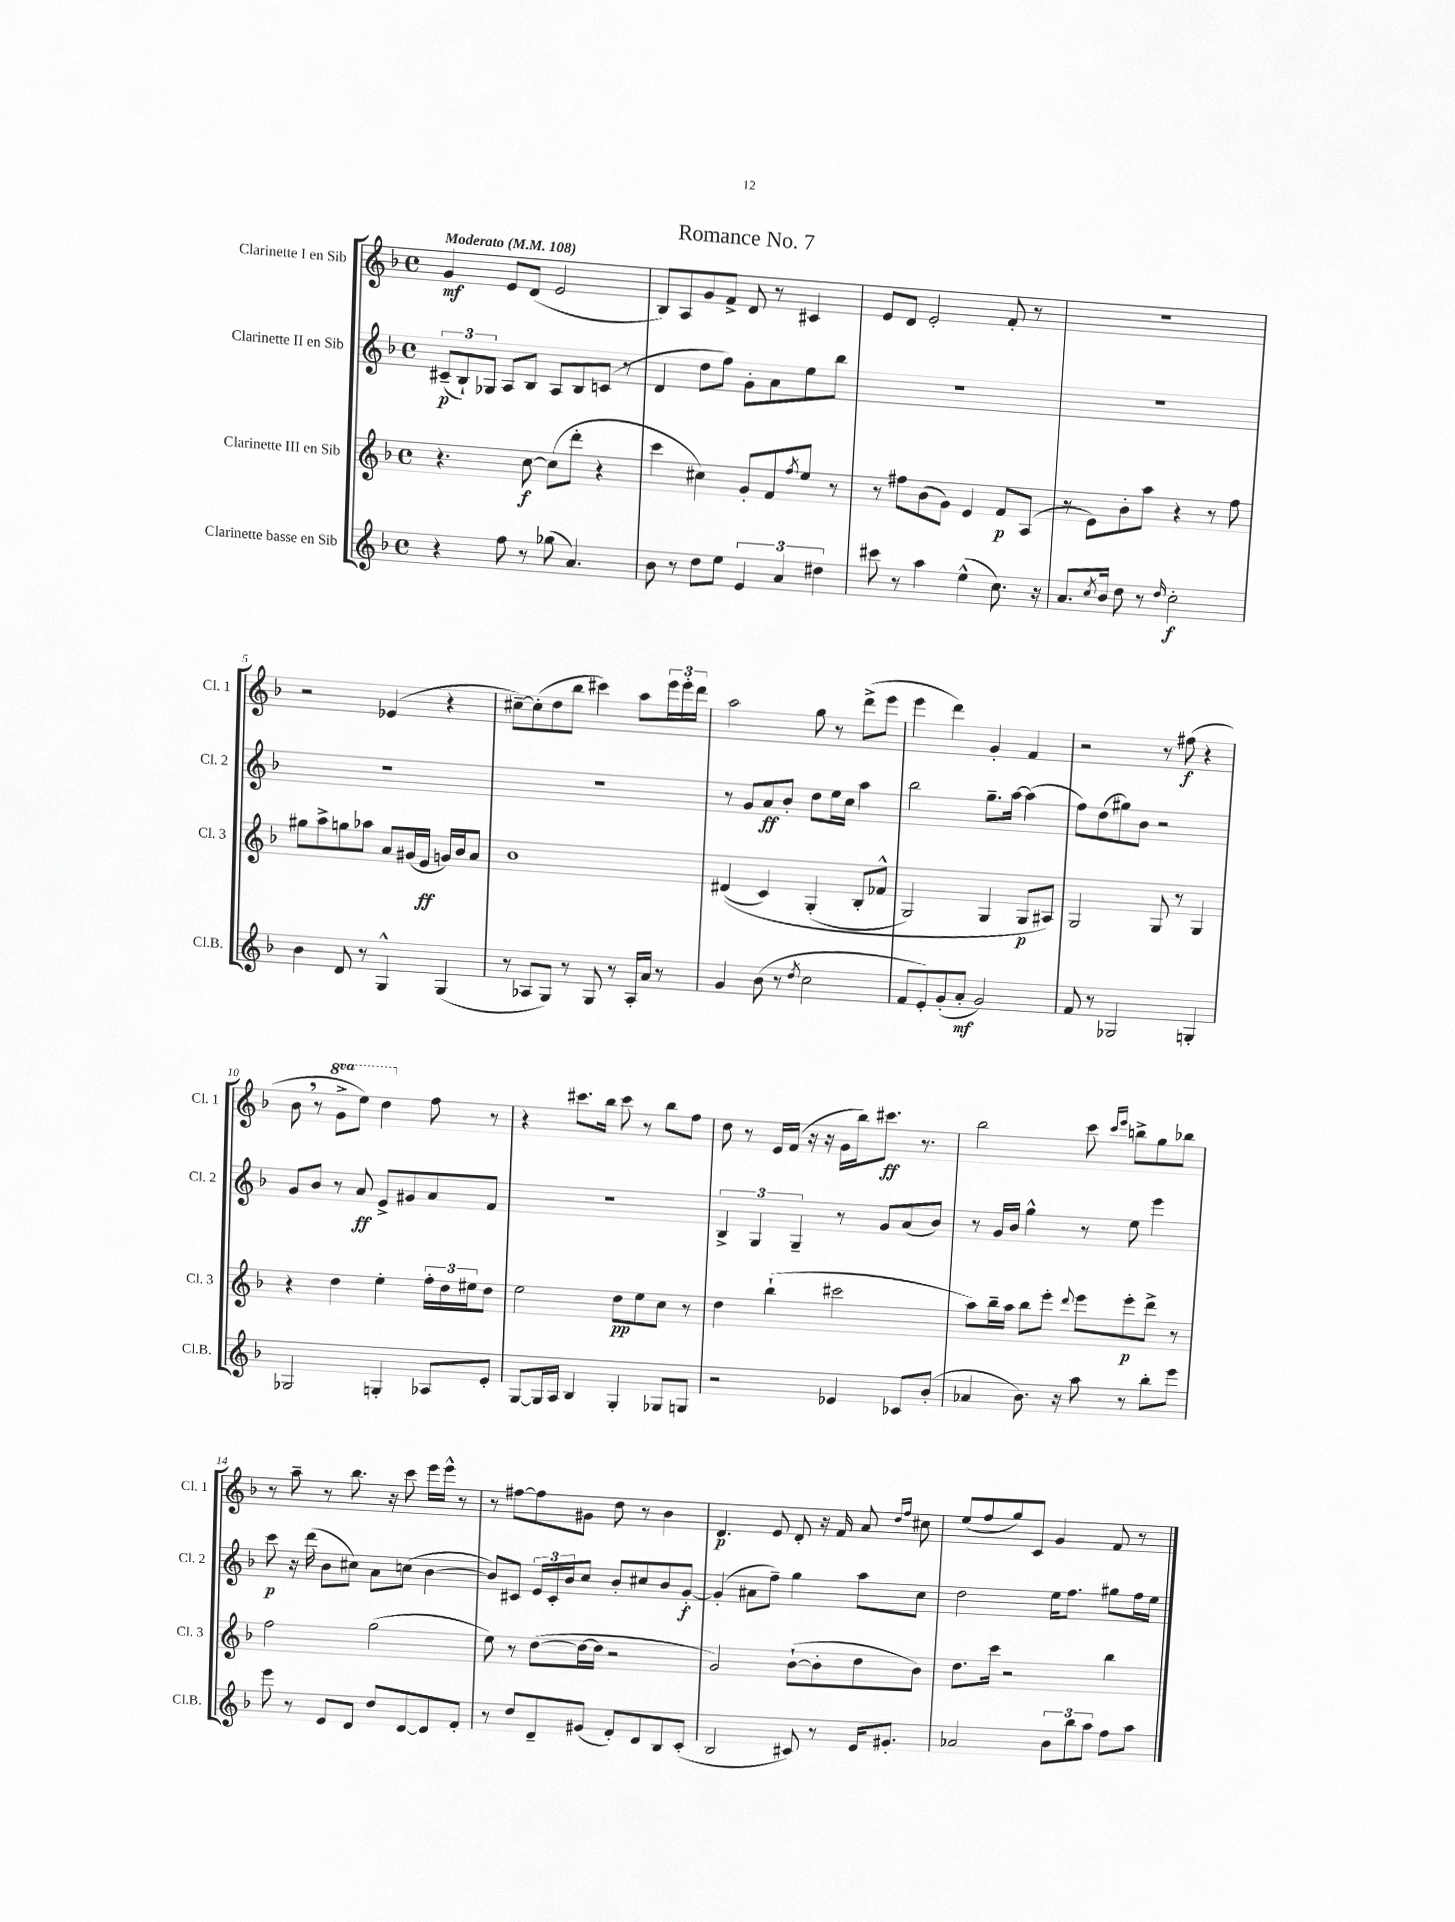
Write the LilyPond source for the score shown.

\header { title = "Romance No. 7" }
<<
\new StaffGroup <<
\new Staff = "s0" \with { instrumentName = "Clarinette I en Sib" shortInstrumentName = "Cl. 1" } {
    \clef treble \key f \major \defaultTimeSignature \time 4/4 \set Staff.ottavationMarkups = #ottavation-simple-ordinals \tempo "Moderato" 4 = 108
    g'4\mf e'8 d'8( e'2 |
    bes8) a8 g'8 f'8-> d'8 r8 cis'4 |
    e'8 d'8 e'2-. f'8-. r8 |
    R1 |
    r2 ees'4( r4 |
    cis''8~--) cis''8-.( d''8 bes''8 cis'''4) a''8 \tuplet 3/2 { e'''16 e'''16-. d'''16 } |
    a''2 g''8 r8 d'''8->( e'''8 |
    e'''4 d'''4) g'4-. f'4 |
    r2 r8 fis''8\f( r4 |
    bes'8 \breathe r8 \ottava #1 g''8-> e'''8) d'''4 \ottava #0 f''8 r8 |
    r4 cis'''8. bes''16 cis'''8 r8 bes''8 f''8 |
    d''8 r8 e'16 f'16( r16 r16 g'16 bes''16) cis'''8.\ff r8. |
    bes''2 c'''8 \grace { c'''16 e'''16 } b''8-> g''8 bes''8 |
    r8 a''8-- r8 bes''8. r16 c'''8 e'''16 e'''16-^ r8 |
    r8 fis''8~ fis''8 gis'8 d''8 r8 bes'4 |
    d'4.\p e'8 d'8-. r16 f'16 a'8 \grace { d''16 f''16 } cis''8 |
    e''8( f''8 g''8) c'8 g'4 f'8 r8 \bar "|." |
}
\new Staff = "s1" \with { instrumentName = "Clarinette II en Sib" shortInstrumentName = "Cl. 2" } {
    \clef treble \key f \major \defaultTimeSignature \time 4/4
    \tuplet 3/2 { cis'8--\p( bes8-!) ges8 } a8 bes8 a8 bes8 c'8( r8 |
    d'4 d''8 f''8) g'8-. a'8 e''8 bes''8 |
    R1 |
    R1 |
    R1 |
    R1 |
    r8 g'8 a'8\ff bes'8-. d''8 e''16 c''16 a''4 |
    bes''2 g''8.-- a''16~ a''4( |
    f''8) d''8( gis''8) bes'8 r2 |
    g'8 bes'8 r8 a'8\ff e'8-> gis'8 a'8 f'8 |
    r1 |
    \tuplet 3/2 { bes4-> g4 g4-- } r8 g'8 a'8( bes'8) |
    r8 g'16 bes'16 g''4-^ r8 e''8 e'''4 |
    c'''8\p r16 d'''16( bes'8 cis''8) a'8 c''8( bes'4~ |
    bes'8) cis'8 \tuplet 3/2 { e'16 cis'16-. bes'16 } c''8 bes'8-. cis''8 bes'8 g'8~-.\f |
    g'4-.( ais'8 f''8--) g''4 a''8 c''8 |
    d''2 e''16 f''8. gis''8 f''16 e''16 \bar "|." |
}
\new Staff = "s2" \with { instrumentName = "Clarinette III en Sib" shortInstrumentName = "Cl. 3" } {
    \clef treble \key f \major \defaultTimeSignature \time 4/4
    r4. c''8~\f c''8( d'''8-. r4 |
    c'''4 cis''4) g'8-. f'8 \acciaccatura { f''8 } e''8 r8 |
    r8 fis''8 bes'8( g'8) e'4 f'8\p a8( |
    r8 e'8) bes'8-. a''8 r4 r8 f''8 |
    gis''8 a''8-> g''8 aes''8 a'8 gis'16( e'16\ff g'16) bes'16 a'8 |
    bes'1 |
    dis'4(\( c'4) g4-.( bes8-. fes'8-^ |
    g2) g4 g8\p ais8\) |
    g2 g8 r8 g4 |
    r4 d''4 e''4-. \tuplet 3/2 { f''16-. d''16 eis''16 } d''8 |
    e''2 d''8\pp e''8 c''8 r8 |
    d''4 bes''4-!( cis'''2 |
    a''8) bes''16-- a''16 bes''8 e'''8-. \appoggiatura { d'''8 } e'''8 e'''8-.\p d'''8-> r8 |
    f''2 g''2( |
    e''8) r8 d''8~( d''16~ d''16 r2 |
    g'2) bes'8~-!( bes'8-. d''8 bes'8) |
    d''8. c'''16 r2 bes''4 \bar "|." |
}
\new Staff = "s3" \with { instrumentName = "Clarinette basse en Sib" shortInstrumentName = "Cl.B." } {
    \clef treble \key f \major \defaultTimeSignature \time 4/4
    r4 f''8 r8 ges''8( a'4.) |
    bes'8 r8 d''8 e''8 \tuplet 3/2 { e'4 a'4 dis''4 } |
    cis'''8 r8 a''4 e''4-^( c''8.) r16 |
    a'8. \acciaccatura { c''8 } bes'16 d''8 r8 \grace { d''16 } c''2-.\f |
    bes'4 d'8 r8 g4-^ g4( |
    r8 aes8 g8) r8 g8 r8 aes16-. a'16 r8 |
    g'4 bes'8( r8 \acciaccatura { d''8 } c''2 |
    f'8 e'8-.) g'8-.( a'8-.\mf g'2) |
    f'8 r8 ges2 g4-. |
    ges2 g4-. aes8 e'8-. |
    g8~ g16 a16 bes4 g4-. ges8 g8 |
    r2 ees'4 ces'8 bes'8-.( |
    aes'4 bes'8.) r16 a''8 r8 bes''8-. e'''8 |
    e'''8 r8 e'8 d'8 d''8 d'8~ d'8 f'8-. |
    r8 d''8 d'8-- gis'8( f'8-.) d'8 bes8 c'8-.( |
    bes2 cis'8) r8 e'16 gis'8.-. |
    aes'2 \tuplet 3/2 { bes'8 bes''8 a''8 } f''8 a''8 \bar "|." |
}
>>
>>
